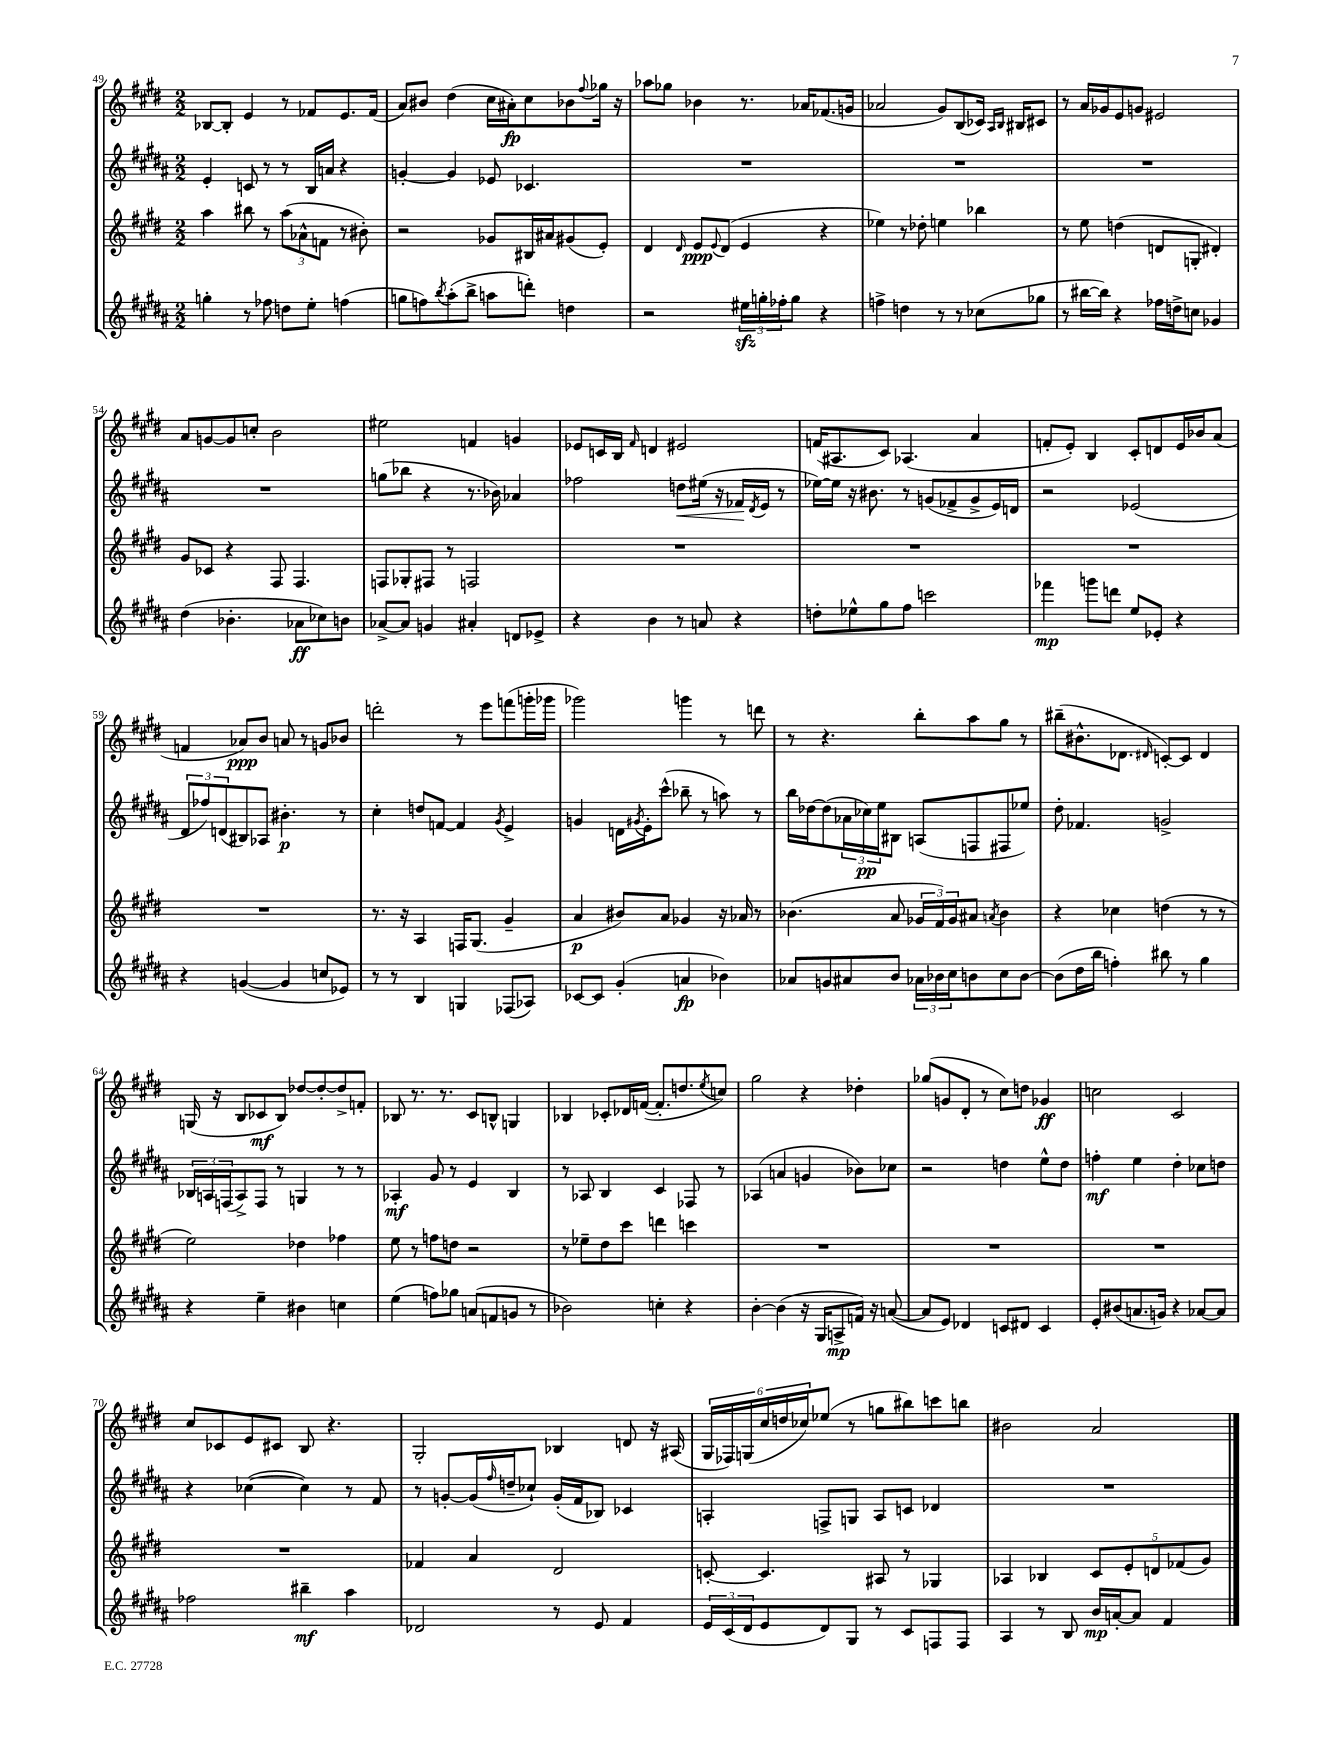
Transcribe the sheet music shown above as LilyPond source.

<<
\new StaffGroup <<
\new Staff = "s0" {
    \clef treble \key e \major \numericTimeSignature \time 2/2
    bes8~ bes8-. e'4 r8 fes'8 e'8. fes'16( |
    a'8) bis'8 dis''4( cis''16 ais'16-.\fp) cis''8 bes'8 \appoggiatura { fis''8 } ges''16 r16 |
    aes''8 ges''8 bes'4 r8. aes'16 fes'8.( g'16 |
    aes'2 gis'8) b8( ces'16) \grace { a16 b16 } bis16 cis'8 |
    r8 a'16 ges'16 e'8 g'8 eis'2 |
    a'8 g'8~ g'8 c''8-. b'2 |
    eis''2 f'4 g'4 |
    ees'8 c'16 b16 \grace { fis'16 } d'4 eis'2 |
    f'16( ais8. cis'8) aes4.( a'4 |
    f'8-. e'8-.) b4 cis'8-. d'8 e'16 bes'16 a'8( |
    f'4 aes'8\ppp) b'8 a'8 r8 g'8 bes'8 |
    d'''2-. r8 e'''8 f'''8( g'''16-. ges'''16 |
    ges'''2) g'''4 r8 d'''8 |
    r8 r4. b''8-. a''8 gis''8 r8 |
    bis''8--( bis'8.-^ des'8. \grace { dis'16 } c'8~-.) c'8 dis'4 |
    g16( r16 b8 ces'8\mf b8) des''8~ des''8~-. des''8-> f'8-. |
    bes8 r8. r8. cis'8 b8-^ g4 |
    bes4 ces'8-. des'16 f'16~( f'8.-. d''8. \acciaccatura { e''8 } c''8) |
    gis''2 r4 des''4-. |
    ges''8( g'8 dis'8-. r8 cis''8) d''8 ges'4\ff |
    c''2 cis'2 |
    cis''8 ces'8 e'8 cis'8 b8 r4. |
    gis2-. bes4 d'8 r16 ais16( |
    \tuplet 6/4 { gis16 fes16) g16( cis''16 d''16 ces''16) } ees''8( r8 g''8 bis''8) c'''8 b''8 |
    bis'2 a'2 \bar "|." |
}
\new Staff = "s1" {
    \clef treble \key b \major \numericTimeSignature \time 2/2
    e'4-. c'8 r8 r8 b16 a'16 r4 |
    g'4~-. g'4 ees'8 ces'4. |
    R1 |
    R1 |
    R1 |
    R1 |
    g''8( bes''8 r4 r8. bes'16) aes'4 |
    fes''2 d''8\< eis''16( r16 fes'16\! \acciaccatura { dis'8 } e'16 r8 |
    ees''16~) ees''16 r16 bis'8. r8 g'8( fes'8-> g'8-> e'16) d'16 |
    r2 ees'2( |
    \tuplet 3/2 { dis'8 fes''8) d'8( } bis8) aes8 bis'4.-.\p r8 |
    cis''4-. d''8 f'8~ f'4 \acciaccatura { gis'8 } e'4-> |
    g'4 d'16 \acciaccatura { gis'8 } e'16-. cis'''8-^( bes''8-- r8 a''8) r8 |
    b''16 des''16~ des''8( \tuplet 3/2 { aes'16 ces''16\pp) e''16 } bis8 a8( f8 fis8 ees''8) |
    dis''8-. fes'4. g'2-> |
    \tuplet 3/2 { bes16 a16 f16( } a8->) f8 r8 g4 r8 r8 |
    aes4-.\mf gis'8 r8 e'4 b4 |
    r8 aes8 b4 cis'4 fes8 r8 |
    aes4( a'4 g'4 bes'8) ces''8 |
    r2 d''4 e''8-^ d''8 |
    f''4-.\mf e''4 dis''4-. ces''8 d''8 |
    r4 ces''4~( ces''4) r8 fis'8 |
    r8 g'8~-. g'16( \grace { fis''16 } d''16-- ces''8-!) g'16-.( fis'16 bes8) ces'4 |
    a4-. f8-> g8 a8 c'8 des'4 |
    R1 \bar "|." |
}
\new Staff = "s2" {
    \clef treble \key e \major \numericTimeSignature \time 2/2
    a''4 bis''8 r8 \tuplet 3/2 { a''8( aes'8-^ f'8 } r8 bis'8-.) |
    r2 ges'8 bis16 ais'16 gis'8( e'8-.) |
    dis'4 \grace { dis'16 } e'8\ppp \appoggiatura { e'8 } dis'8( e'4 r4 |
    ees''4) r8 des''8-. e''4 bes''4 |
    r8 e''8 d''4( d'8 g8-. dis'4-.) |
    gis'8 ces'8 r4 fis8 fis4. |
    f8 ges8-. fis8 r8 f2 |
    R1 |
    R1 |
    R1 |
    R1 |
    r8. r16 a4 f16 gis8.( gis'4-- |
    a'4\p bis'8) a'8 ges'4 r16 aes'16 r8 |
    bes'4.( a'8 \tuplet 3/2 { ges'16 fis'16) ges'16 } ais'8 \acciaccatura { a'8 } bes'4 |
    r4 ces''4 d''4( r8 r8 |
    e''2) des''4 fes''4 |
    e''8 r8 f''8 d''8 r2 |
    r8 ees''8-- dis''8 cis'''8 d'''4 c'''4 |
    R1 |
    R1 |
    R1 |
    R1 |
    fes'4 a'4 dis'2 |
    c'8~-. c'4. ais8 r8 ges4 |
    aes4 bes4 \tuplet 5/4 { cis'8 e'8-. d'8 fes'8( gis'8) } \bar "|." |
}
\new Staff = "s3" {
    \clef treble \key b \major \numericTimeSignature \time 2/2
    g''4-. r8 fes''8 d''8 e''8-. f''4( |
    g''8 f''8) \acciaccatura { b''8 } ais''8-.( b''8-> a''8 d'''8-.) d''4 |
    r2 \tuplet 3/2 { eis''16\sfz g''16-. fes''16-. } g''8 r4 |
    f''4-> d''4 r8 r8 ces''8( ges''8 |
    r8 bis''16~ bis''16) r4 fes''16 d''16-> c''8 ges'4 |
    dis''4( bes'4.-. aes'8\ff ces''8) b'8 |
    aes'8~-> aes'8 g'4 ais'4-. d'8 ees'8-> |
    r4 b'4 r8 a'8 r4 |
    d''8-. ees''8-^ gis''8 fis''8 c'''2 |
    fes'''4\mp g'''8 d'''8 e''8 ees'8-. r4 |
    r4 g'4~( g'4 c''8 ees'8) |
    r8 r8 b4 g4 fes8( aes8) |
    ces'8~ ces'8 gis'4-.( a'4\fp bes'4) |
    aes'8 g'8 ais'8 b'8 \tuplet 3/2 { aes'16 bes'16 cis''16 } b'8 cis''8 b'8~ |
    b'8( dis''16 b''16 f''4-.) bis''8 r8 gis''4 |
    r4 e''4-- bis'4 c''4 |
    e''4( f''8) ges''8 a'8( f'8 g'8 r8 |
    bes'2) c''4-. r4 |
    b'4~-. b'4( r16 gis16 a8->\mp f'16) r16 a'8~( |
    a'8 e'8) des'4 c'8 dis'8 c'4 |
    e'8-. bis'8( a'8. g'16) r4 aes'8~ aes'8 |
    fes''2 bis''4--\mf ais''4 |
    des'2 r8 e'8 fis'4 |
    \tuplet 3/2 { e'16 cis'16( dis'16 } e'8 dis'8) gis8 r8 cis'8 f8 f8 |
    ais4 r8 b8 b'16\mp a'16~-. a'8 fis'4 \bar "|." |
}
>>
>>
\layout { \context { \Score currentBarNumber = #49 } }
